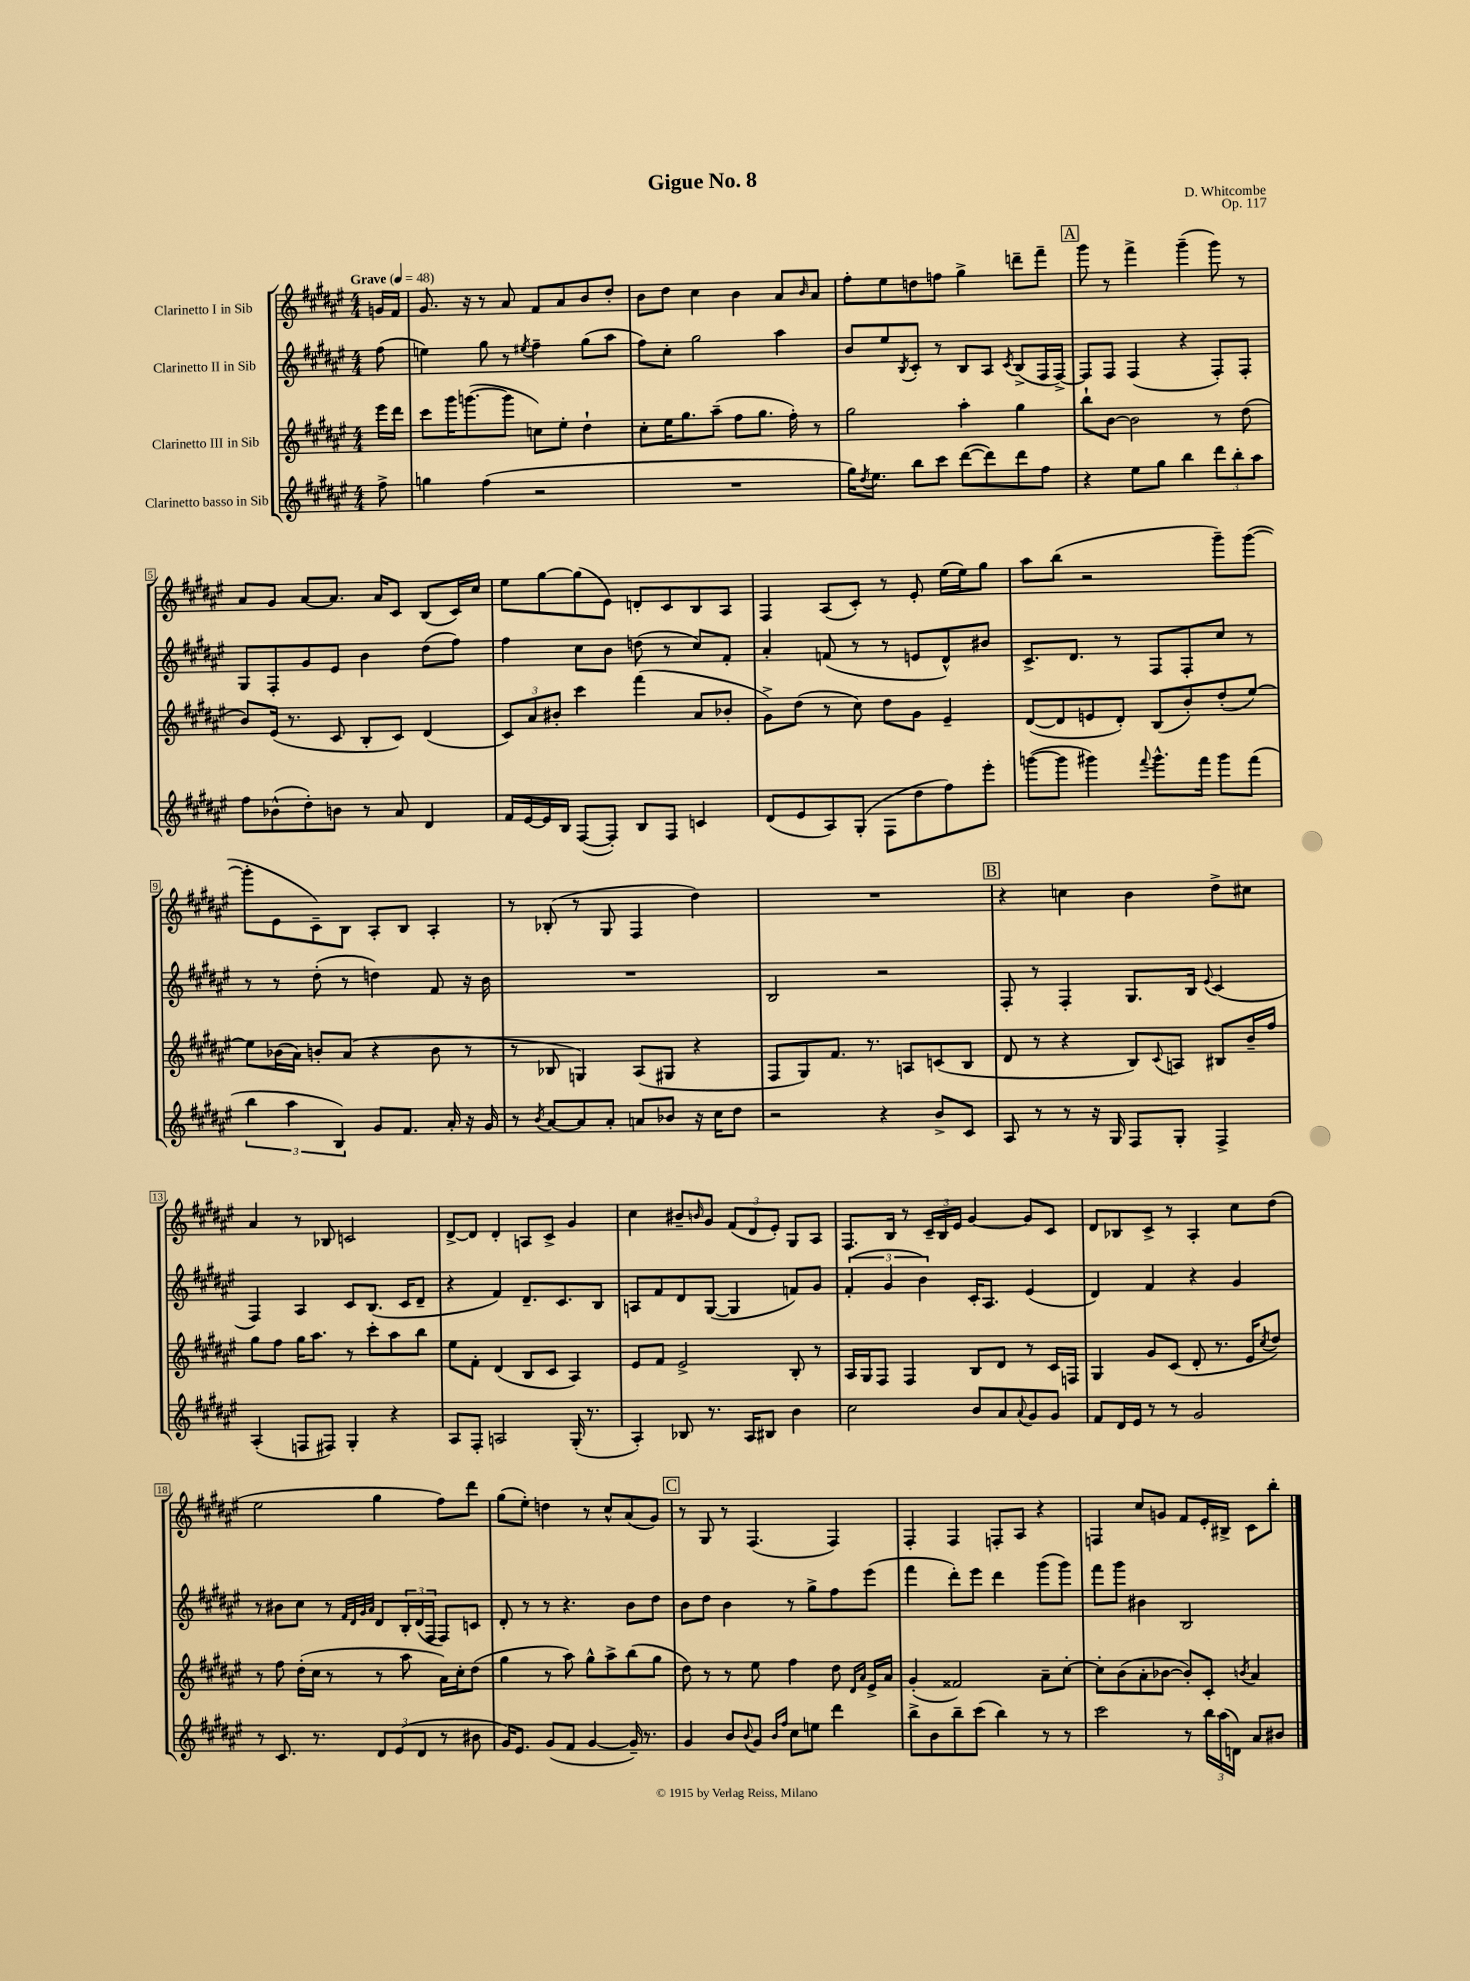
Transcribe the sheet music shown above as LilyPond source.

\header { title = "Gigue No. 8" composer = "D. Whitcombe" opus = "Op. 117" }
<<
\new StaffGroup <<
\new Staff = "s0" \with { instrumentName = "Clarinetto I in Sib" } {
    \clef treble \key fis \major \numericTimeSignature \time 4/4 \partial 8 \tempo "Grave" 4 = 48
    g'16 fis'16 |
    gis'8. r16 r8 ais'8 fis'8 ais'8 b'8 dis''8-. |
    b'8 dis''8 cis''4 b'4 ais'8 \grace { b'16 } ais'8 |
    fis''8-. eis''8 d''8 f''8 gis''4-> d'''8-- fis'''8-- |
    \mark \markup { \box "A" } gis'''8 r8 fis'''4-> gis'''4--( gis'''8) r8 |
    ais'8 gis'8 ais'8~ ais'8. ais'16 cis'8 b8( cis'16) cis''16 |
    eis''8 gis''8~ gis''8( eis'8) d'8-. cis'8 b8 ais8 |
    fis4 ais8( cis'8-.) r8 eis'8-. eis''16( eis''16) gis''8 |
    ais''8 b''8( r2 gis'''8--) gis'''8~( |
    gis'''8-. eis'8 cis'8--) b8 ais8-. b8 ais4-. |
    r8 bes8-.( r8 gis8 fis4 dis''4) |
    R1 |
    \mark \markup { \box "B" } r4 c''4 b'4 dis''8-> cis''8 |
    ais'4 r8 bes8 c'2 |
    dis'8~-> dis'8 dis'4-. a8 cis'8-> gis'4 |
    cis''4 bis'8-- \grace { b'16 } gis'8 \tuplet 3/2 { fis'8( dis'8 eis'8-.) } gis8 ais8 |
    fis8. b16 r8 \tuplet 3/2 { cis'16-- b16 eis'16 } gis'4~ gis'8 cis'8 |
    dis'8 bes8 cis'8-> r8 ais4-. cis''8 dis''8( |
    eis''2 gis''4 fis''8) dis'''8 |
    gis''8( eis''8-.) d''4 r8 cis''8-^ ais'8( gis'8) |
    \mark \markup { \box "C" } r8 gis8 r8 fis4.( fis4) |
    fis4-. fis4 f8-. ais8 r4 |
    f4 cis''8 g'8 fis'8 eis'16-. bis16-> cis'8 b''8-. \bar "|." |
}
\new Staff = "s1" \with { instrumentName = "Clarinetto II in Sib" } {
    \clef treble \key fis \major \numericTimeSignature \time 4/4 \partial 8
    fis''8( |
    e''4) gis''8 r8 \acciaccatura { eis''8 } fis''4-- gis''8( ais''8 |
    fis''8) cis''8-. gis''2 ais''4 |
    b'8 eis''8 \acciaccatura { b8 } cis'8-. r8 b8 ais8 \acciaccatura { cis'8 } b8->( fis16 fis16~->) |
    \mark \markup { \box "A" } fis8 fis8 fis4( r4 fis8-.) fis8-. |
    gis8 fis8-. gis'8 eis'8 b'4 dis''8( fis''8) |
    fis''4 cis''8 b'8 d''8( r8 cis''8) fis'8-. |
    ais'4-. f'8( r8 r8 e'8 dis'8-^) bis'8 |
    cis'8.-> dis'8. r8 fis8 fis8-. cis''8 r8 |
    r8 r8 dis''8-.( r8 d''4) fis'8 r16 b'16 |
    R1 |
    b2 r2 |
    \mark \markup { \box "B" } fis8-. r8 fis4-. gis8. b16 \appoggiatura { eis'8 } cis'4( |
    fis4) ais4 cis'8 b8.( cis'16 dis'8-- |
    r4 fis'4) dis'8.-- cis'8. b8 |
    a8 fis'8 dis'8 gis8~( gis4 f'8) gis'8 |
    \tuplet 3/2 { fis'4-.( gis'4 b'4) } cis'16-. ais8. eis'4( |
    dis'4) fis'4 r4 gis'4 |
    r8 bis'8 cis''8 r8 \grace { fis'32 dis'32 gis'32 ais'32 } dis'8 \tuplet 3/2 { b16-. dis'16( fis16 } fis8) c'8 |
    dis'8-. r8 r8 r4. b'8 dis''8 |
    \mark \markup { \box "C" } b'8 dis''8 b'4 r8 gis''8-> fis''8 eis'''8( |
    fis'''4 dis'''8-.) eis'''8 dis'''4 gis'''8( gis'''8) |
    fis'''8 gis'''8 bis'4 b2 \bar "|." |
}
\new Staff = "s2" \with { instrumentName = "Clarinetto III in Sib" } {
    \clef treble \key fis \major \numericTimeSignature \time 4/4 \partial 8
    eis'''16 dis'''16 |
    cis'''8 gis'''16 g'''8.~( g'''8 c''8) eis''8-. dis''4-! |
    cis''8-. eis''16 gis''8. ais''8--( fis''8 gis''8. fis''16-.) r8 |
    gis''2 ais''4-. gis''4 |
    \mark \markup { \box "A" } b''8-! b'8~ b'2 r8 dis''8( |
    b'8) eis'16( r8. cis'8 b8-. cis'8) dis'4( |
    \tuplet 3/2 { cis'8) ais'8 bis'8-. } cis'''4 fis'''4( ais'8 bes'8-. |
    gis'8->) dis''8( r8 cis''8) dis''8 gis'8 eis'4-- |
    dis'8~( dis'8 e'8 dis'8-.) b8( b'8-.) dis''8-.( eis''8~) |
    eis''8 bes'16( ais'16) b'8-. ais'8( r4 b'8 r8 |
    r8 bes8 g4) ais8( gis8 r4 |
    fis8 gis8) fis'8. r8. a8 c'8( b8 |
    \mark \markup { \box "B" } dis'8 r8 r4 b8) \appoggiatura { cis'8 } a8 bis8 b'16-- fis''16 |
    gis''8 fis''8 gis''16 ais''8. r8 cis'''8-. ais''8 b''8 |
    eis''8 fis'8-. dis'4( b8 cis'8 ais4) |
    eis'8 fis'8 eis'2-> b8-. r8 |
    ais16 gis16 fis8 fis4 b8 dis'8 r8 cis'16 f16 |
    gis4 gis'8 cis'8( dis'8-. r8. eis'16 \acciaccatura { cis''8 } dis''8) |
    r8 fis''8 dis''16-.( cis''16 r8 r8 ais''8 ais'16) cis''16-. dis''8( |
    gis''4 r8 ais''8) gis''8-^ ais''8-> b''8( gis''8 |
    \mark \markup { \box "C" } dis''8) r8 r8 eis''8 fis''4 dis''8 \grace { dis'16 ais'16 } eis'16-> ais'16 |
    gis'4-.( fisis'2) ais'8-- cis''8~-. |
    cis''8-. b'8( ais'8-. bes'8~ bes'8-.) cis'8-. \acciaccatura { b'8 } ais'4 \bar "|." |
}
\new Staff = "s3" \with { instrumentName = "Clarinetto basso in Sib" } {
    \clef treble \key fis \major \numericTimeSignature \time 4/4 \partial 8
    fis''8-> |
    g''4 fis''4( r2 |
    R1 |
    gis''16) \acciaccatura { dis''8 } eis''8. b''8 cis'''8 dis'''8~( dis'''8) dis'''8 fis''8 |
    \mark \markup { \box "A" } r4 eis''8 gis''8 b''4 \tuplet 3/2 { dis'''8 b''8-. ais''8 } |
    fis''8 bes'8-^( dis''8-.) b'8 r8 ais'8 dis'4 |
    fis'16 eis'16~ eis'16 b16 fis8~( fis8-.) b8 fis8 c'4 |
    dis'8( eis'8 ais8) gis8-.( fis8 dis''8 fis''8) eis'''8-. |
    g'''8~( g'''8 gis'''4) \appoggiatura { fis'''8 } gis'''8.-^ fis'''16 gis'''8 fis'''8( |
    \tuplet 3/2 { b''4 ais''4 b4) } gis'8 fis'8. ais'16-. r16 gis'16 |
    r8 \acciaccatura { b'8 } ais'8~ ais'8 ais'8-. a'8 bes'8 r16 cis''16 dis''8 |
    r2 r4 b'8-> cis'8 |
    \mark \markup { \box "B" } ais8 r8 r8 r16 gis16 fis8 gis8-. fis4-> |
    ais4-.( f8 fis8) gis4-. r4 |
    ais8 fis8-. a2 gis16-.( r8. |
    ais4-.) bes8 r8. ais16 bis8 b'4 |
    cis''2 b'8 ais'8 \appoggiatura { ais'8 } gis'8 gis'8 |
    fis'8 dis'16 eis'16 r8 r8 gis'2 |
    r8 cis'8. r8. \tuplet 3/2 { dis'8 eis'8( dis'8 } r8 bis'8 |
    gis'16) eis'8. gis'8( fis'8 gis'4~ gis'16--) r8. |
    \mark \markup { \box "C" } gis'4 b'8 \appoggiatura { b'8 } gis'8 \grace { b'16 fis''16 } cis''8 e''8 dis'''4 |
    b''8-> b'8 b''8-- cis'''8( b''4) r8 r8 |
    cis'''2 r8 \tuplet 3/2 { b''16 ais''16( d'16) } ais'8 bis'8 \bar "|." |
}
>>
>>
\layout { \context { \Score \override BarNumber.stencil = #(make-stencil-boxer 0.1 0.3 ly:text-interface::print) } }
